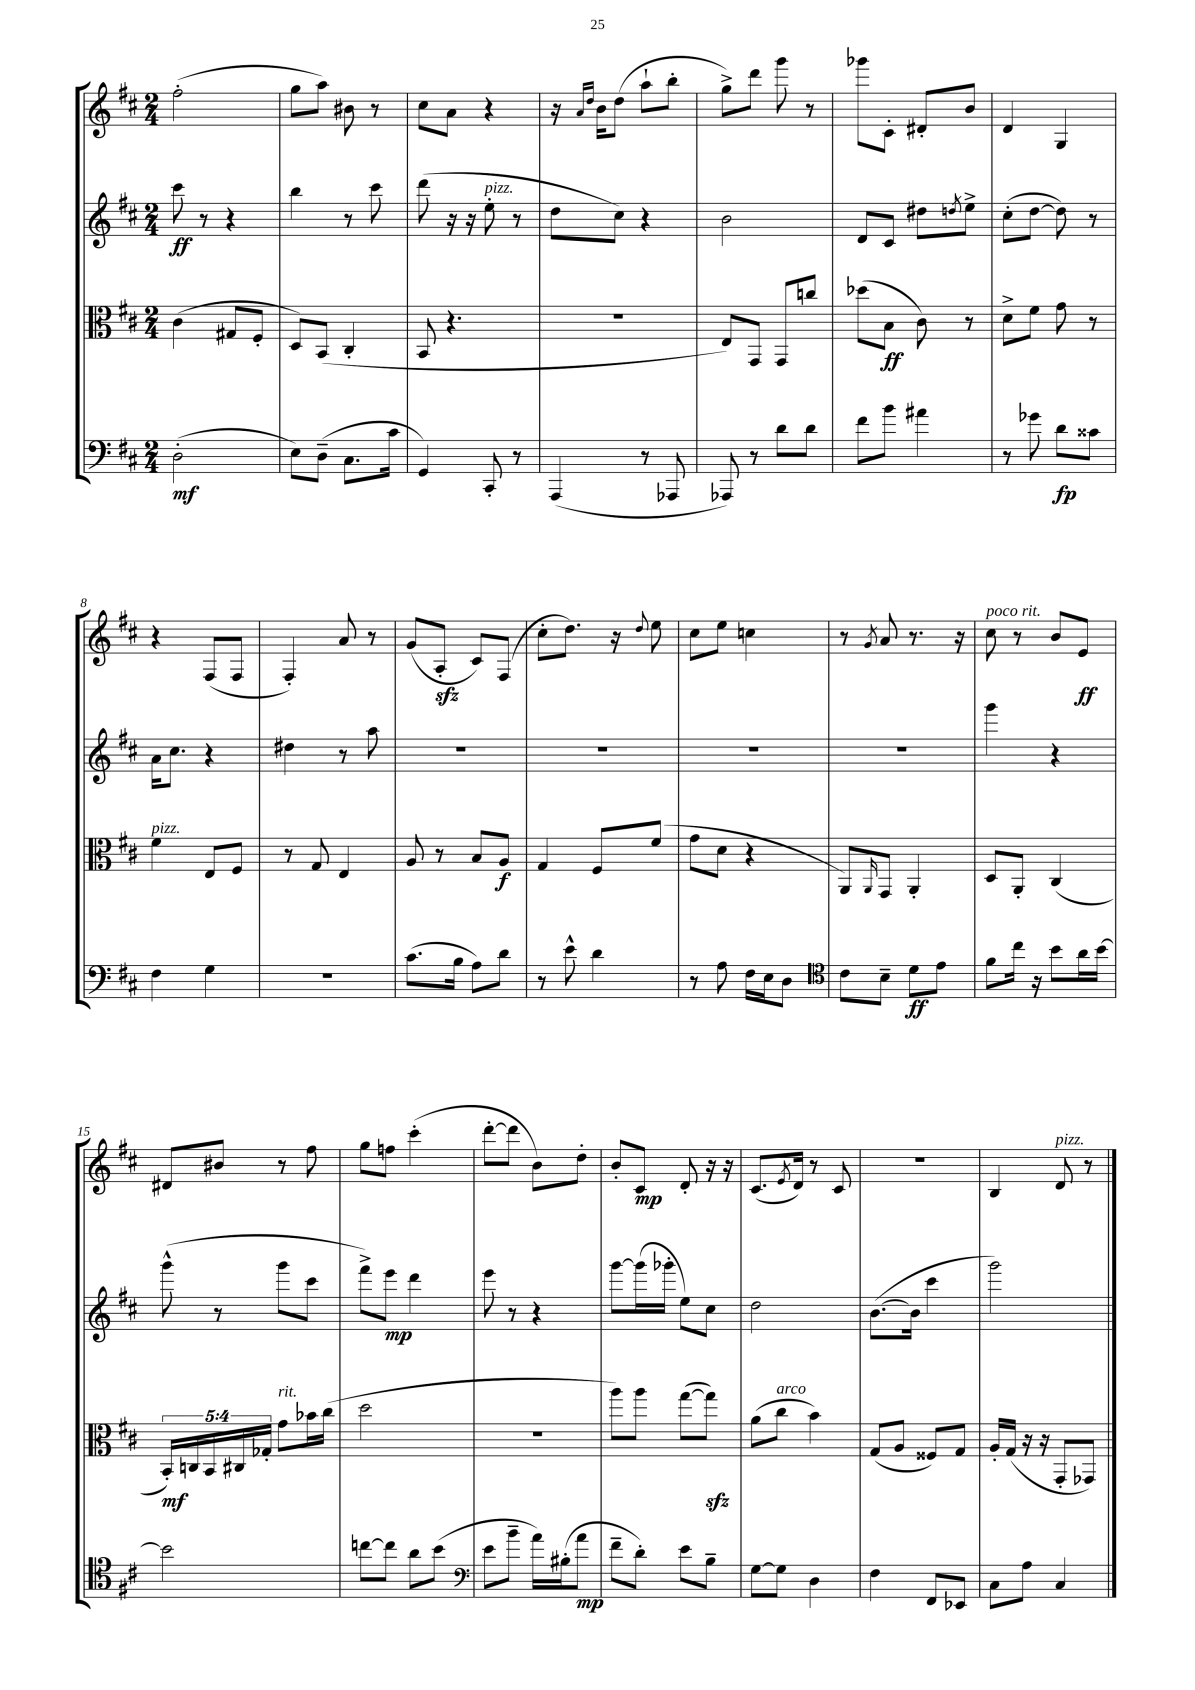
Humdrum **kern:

**kern	**kern	**kern	**kern
*staff4	*staff3	*staff2	*staff1
*clefF4	*clefC3	*clefG2	*clefG2
*k[f#c#]	*k[f#c#]	*k[f#c#]	*k[f#c#]
*M2/4	*M2/4	*M2/4	*M2/4
(2D'\	(4c#\	8ccc#\	(2ff#'\
.	.	8r	.
.	8G#/L	4r	.
.	8F#'/J	.	.
=	=	=	=
8E\L)	8D/L)	4bb\	8gg\L
(8D~\J	(8BB/J	.	8aa\J)
8.C#\L	4C#'/	8r	8b#\
.	.	8ccc#\	8r
16c#\Jk	.	.	.
=	=	=	=
4GG/)	8BB/	(8ddd\	8cc#\L
.	4.r	16r	8a\J
.	.	16r	.
8CC#'/	.	8ee'\	4r
8r	.	8r	.
=	=	=	=
(4AAA/	2r	8dd\L	16r
.	.	.	16qqa/LL
.	.	.	16qqdd/JJ
.	.	.	16b\LK
.	.	8cc#\J)	(8dd\J
8r	.	4r	8aa`\L
8AAA-/	.	.	8bb'\J
=	=	=	=
8AAA-/)	8E/L)	2b\	8gg^\L)
8r	8GG/J	.	8ddd\J
8d\L	8GG/L	.	8ggg\
8d\J	8cc/J	.	8r
=	=	=	=
8f#\L	(8dd-\L	8d/L	8ggg-\L
8b\J	8B\J	8c#/J	8c#'\J
4a#\	8c#\)	8dd#\L	8d#'/L
.	.	8qdd/	.
.	8r	8ee^\J	8b/J
=	=	=	=
8r	8d^\L	(8cc#'\L	4d/
8g-\	8f#\J	[8dd\J	.
8d\L	8g\	8dd\])	4G/
8c##\J	8r	8r	.
=	=	=	=
4F#\	4f#\	16a\LK	4r
.	.	8.cc#\J	.
4G\	8E/L	4r	(8F#/L
.	8F#/J	.	8F#/J
=	=	=	=
2r	8r	4dd#\	4F#'/)
.	8G/	.	.
.	4E/	8r	8a/
.	.	8aa\	8r
=	=	=	=
(8.c#\L	8A/	2r	(8g/L
.	8r	.	8A'/J
16B\Jk	.	.	.
8A\L)	8B/L	.	8c#/L)
8d\J	8A/J	.	(8F#/J
=	=	=	=
8r	4G/	2r	8cc#'\L
8e^^\	.	.	8.dd\J)
4d\	8F#/L	.	.
.	.	.	16r
.	.	.	8qqdd/
.	(8f#/J	.	8ee\
=	=	=	=
8r	8g\L	2r	8cc#\L
8A\	8d\J	.	8ee\J
16F#\LL	4r	.	4cc\
16E\J	.	.	.
8D\J	.	.	.
=	=	=	=
*clefC4	*	*	*
8c#\L	8AA/L)	2r	8r
.	16qqAA/	.	8qg/
8B~\J	8GG/J	.	8a/
8d\L	4AA'/	.	8.r
8e\J	.	.	.
.	.	.	16r
=	=	=	=
8f#\L	8D/L	4ggg\	8cc#\
16cc#\Jk	8AA'/J	.	8r
16r	.	.	.
8b\L	(4C#/	4r	8b/L
16a\L	.	.	8e/J
[16b\JJ	.	.	.
=	=	=	=
2b\]	20BB'/LL)	(8ggg^^\	8d#/L
.	20C/	.	.
.	20BB/	.	.
.	.	8r	8b#/J
.	20C#/	.	.
.	20G-'/JJ	.	.
.	8g\L	8ggg\L	8r
.	16b-\L	8ccc#\J	8ff#\
.	(16cc#\JJ	.	.
=	=	=	=
[8cc\L	2dd\	8fff#^\L)	8gg\L
8cc\]J	.	8eee\J	8ff\J
8a\L	.	4ddd\	(4ccc#'\
(8b\J	.	.	.
=	=	=	=
*clefF4	*	*	*
8e\L	2r	8eee\	[8ddd'\L
8b~\J	.	8r	8ddd\]J
16a\LL)	.	4r	8b\L)
(16B#'\J	.	.	.
8a\J	.	.	8dd'\J
=	=	=	=
8f#~\L	8aa\L)	[8ggg\L	8b'/L
8d'\J)	8aa\J	(16ggg\]L	8c#/J
.	.	16ggg-'\JJ	.
8e\L	([8gg\L	8ee\L)	8d'/
8B~\J	8gg\]J)	8cc#\J	16r
.	.	.	16r
=	=	=	=
[8G\L	(8a\L	2dd\	(8.c#/L
8G\]J	8cc#\J	.	.
.	.	.	8qe/
.	.	.	16d/Jk)
4D\	4b\)	.	8r
.	.	.	8c#/
=	=	=	=
4F#\	(8G/L	([8.b\L	2r
.	8A/J	.	.
.	.	16b\]Jk	.
8FF#/L	8F##/L)	4ccc#\	.
8EE-/J	8G/J	.	.
=	=	=	=
8C#\L	16A'/LL	2ggg\)	4B/
.	(16G/JJ	.	.
8A\J	16r	.	.
.	16r	.	.
4C#/	8GG'/L	.	8d/
.	8GG-/J)	.	8r
==	==	==	==
*-	*-	*-	*-
